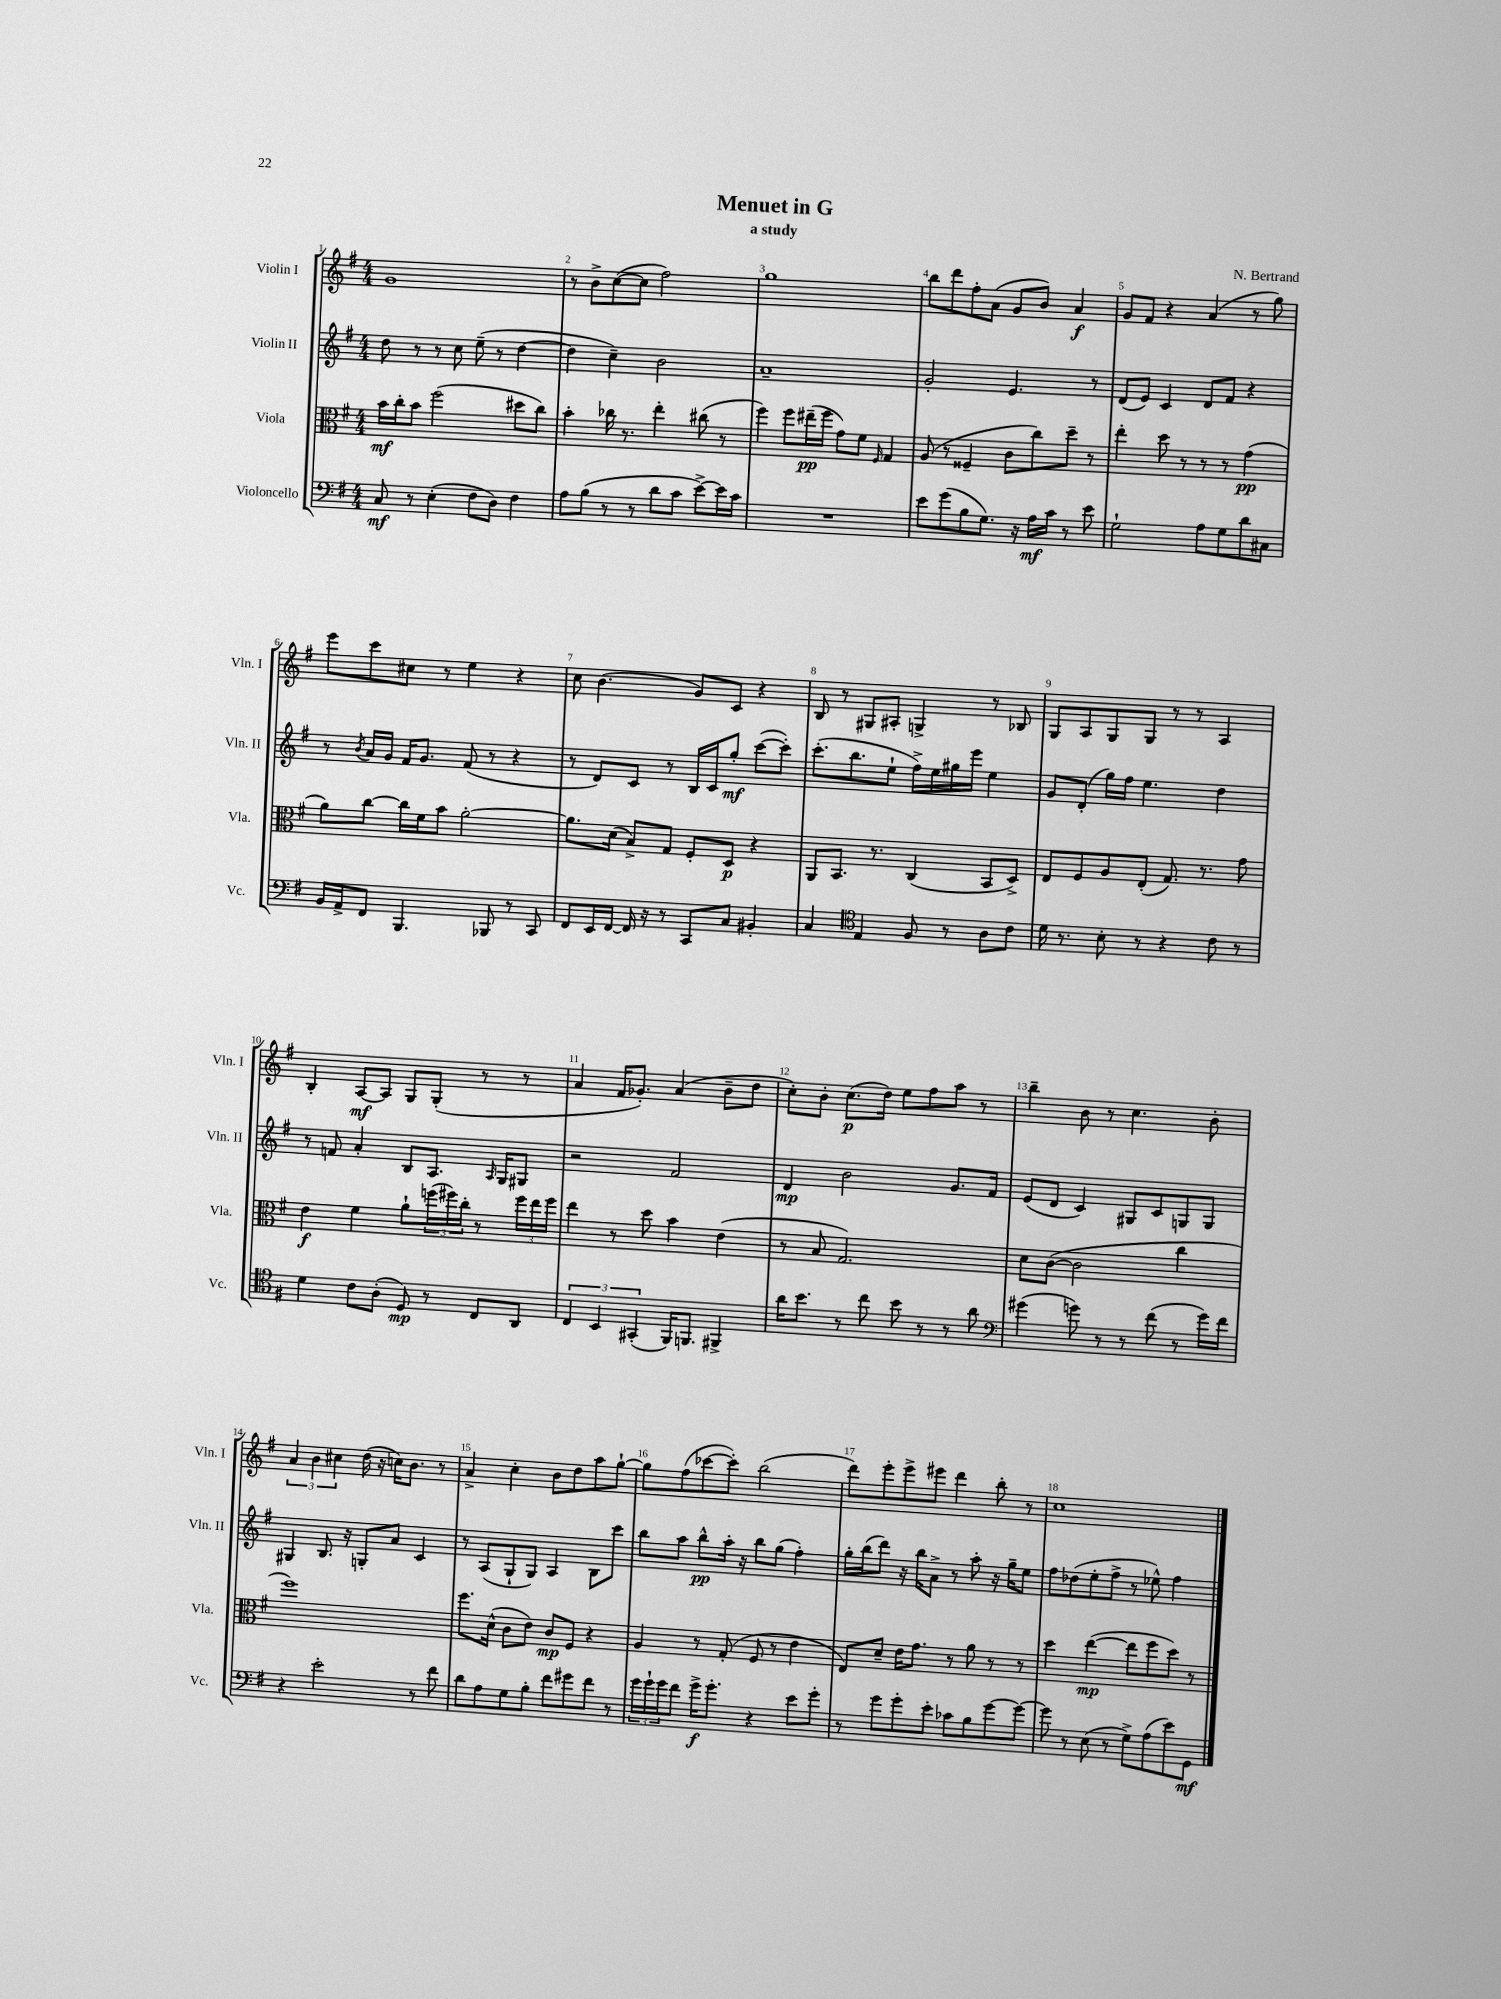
\header { title = "Menuet in G" composer = "N. Bertrand" subtitle = "a study" }
<<
\new StaffGroup <<
\new Staff = "s0" \with { instrumentName = "Violin I" shortInstrumentName = "Vln. I" } {
    \clef treble \key g \major \numericTimeSignature \time 4/4
    g'1 |
    r8 b'8-> c''8~( c''8 fis''2) |
    g''1 |
    b''8 d'''8 fis''8-. a'8( g'8 b'8) a'4\f |
    g'8 fis'8 r4 a'4( r8 g''8) |
    e'''8 c'''8 cis''8 r8 e''4 r4 |
    c''8 b'4.( g'8) c'8 r4 |
    b8 r8 gis8 ais8-. g4-> r8 bes8 |
    g8 a8 g8 g8 r8 r8 a4 |
    b4-. a8~\mf a8 g8 g8-.( r8 r8 |
    a'4 fis'16 ges'8.-.) a'4( b'8-- d''8 |
    c''8-.) b'8-. c''8.\p( d''16) e''8 fis''8 a''8 r8 |
    b''4-- b'8 r8 c''4. b'8-. |
    \tuplet 3/2 { a'4 b'4 cis''4 } d''16( r16 c''16) b'8. r8 |
    a'4-> c''4-. b'8 d''8 a''8 g''8~-! |
    g''8 fis''8( ces'''8~ ces'''8-.) b''2( |
    d'''8) e'''8-. e'''8-> eis'''8 d'''4 b''8-. r8 |
    c''1 \bar "|." |
}
\new Staff = "s1" \with { instrumentName = "Violin II" shortInstrumentName = "Vln. II" } {
    \clef treble \key g \major \numericTimeSignature \time 4/4
    d''8 r8 r8 c''8 e''8--( r8 d''4~ |
    d''4 c''4--) b'2 |
    a'1-- |
    g'2-. e'4. r8 |
    d'8( e'8) c'4 d'8 fis'8 r4 |
    r8 \acciaccatura { b'8 } a'16 g'16 fis'16 g'8. fis'8( r8 r4 |
    r8 d'8) c'8 r8 b16 c'16 g''8-.\mf c'''8~( c'''8-.) |
    c'''8.-.( b''8. e''8-! fis''16->) e''16 gis''16 e'''16 e''4 |
    g'8 d'8-.( g''16) fis''16 e''4. d''4 |
    r8 f'8 a'4-. b8 a8. \grace { a16 } g16 gis8 |
    r2 fis'2 |
    d'4\mp b'2 g'8. fis'16 |
    e'8( d'8 c'4) gis8 c'8 g8 g8 |
    gis4 b8. r16 g8-. a'8 c'4 |
    r8 a8( g8-! g8) a4 b8 c'''8 |
    b''8 a''8 b''8-^\pp a''16-. r16 b''8 g''8( fis''4-.) |
    g''16-. b''16( d'''8) r16 b''16 a'8-> r8 a''8-. r16 g''16-- e''8 |
    fis''8 des''8( e''8-. fis''8-> r8 ees''8-^) fis''4 \bar "|." |
}
\new Staff = "s2" \with { instrumentName = "Viola" shortInstrumentName = "Vla." } {
    \clef alto \key g \major \numericTimeSignature \time 4/4
    b'16\mf c''16-. b'8 fis''2( dis''8 c''8) |
    b'4-. ces''16 r8. e''4-. cis''8( r8 |
    fis''4) fis''8 eis''16--\pp( fis''16 g'8) fis'8 \grace { fis16 } g4 |
    a8( r8 fisis4-- c'8 c''8) d''8-- r8 |
    e''4-. d''8 r8 r8 r8 g'4\pp( |
    a'8) c''8~ c''16 fis'16 b'8 a'2~-. |
    a'8. d'16( b8->) g8 fis8-. d8\p r4 |
    a,8 b,8. r8. c4( b,8 d8->) |
    e8 fis8 a8 e8-.( g8.) r8. g'8 |
    e'4\f fis'4 a'8-! \tuplet 3/2 { f''16( fis''16) c''16-. } r8 \tuplet 3/2 { fis''16 e''16 fis''16 } |
    e''4 r8 d''8 b'4 e'4( |
    r8 b8 g2.) |
    d'8 c'8~( c'2 c''4 |
    fis''1) |
    fis''8. d'16-^( c'8 e'8) c'8\mp fis8 r4 |
    a4 r8 g8-.( fis8 r8 e'4 |
    e8) d'8-- e'16 g'8. r8 a'8 r8 r8 |
    d''4 e''4~\mp( e''8 fis''8 d''8) r8 \bar "|." |
}
\new Staff = "s3" \with { instrumentName = "Violoncello" shortInstrumentName = "Vc." } {
    \clef bass \key g \major \numericTimeSignature \time 4/4
    c8\mf r8 e4-.( fis8 d8) fis4 |
    a8 b8( r8 r8 d'8 c'8 e'8~->) e'16 c'16 |
    R1 |
    e'8 g'8( b8 g8.) r16 a16\mf c'16 r8 e'8 |
    g2-! a8 g8 d'8 cis8 |
    b,16 a,16-> fis,8 b,,4. bes,,8 r8 c,8 |
    fis,8 e,16 fis,16~ fis,16 r16 r8 c,8 c8 bis,4-. |
    c4 \clef tenor e4 fis8 r8 a8 c'8 |
    d'16 r8. b8-. r8 r4 c'8 r8 |
    d'4 c'8 a8-.( d8\mp) r8 c8 a,8 |
    \tuplet 3/2 { c4 b,4 gis,4-.( } fis,16) f,8. fis,4-> |
    a'16 b'8. r8 c''8 b'8 r8 r8 a'8 |
    \clef bass gis'4( g'8) r8 r8 fis'8( r8 g'16) fis'16 |
    r4 e'2-. r8 fis'8 |
    d'8 a8 g8 b8-. fis'8 gis'8 fis'8 r8 |
    \tuplet 3/2 { g'16 g'16-! g'16 } fis'8 g'16->\f g'8.-. r4 e'8 g'8-. |
    r8 g'8 g'8-. e'8-. ces'8 b8 g'8~ g'8~ |
    g'8 r8 e8( r8 g8->) a8( e'8) g,8\mf \bar "|." |
}
>>
>>
\layout { \context { \Score \override BarNumber.break-visibility = ##(#f #t #t) barNumberVisibility = #all-bar-numbers-visible } }
